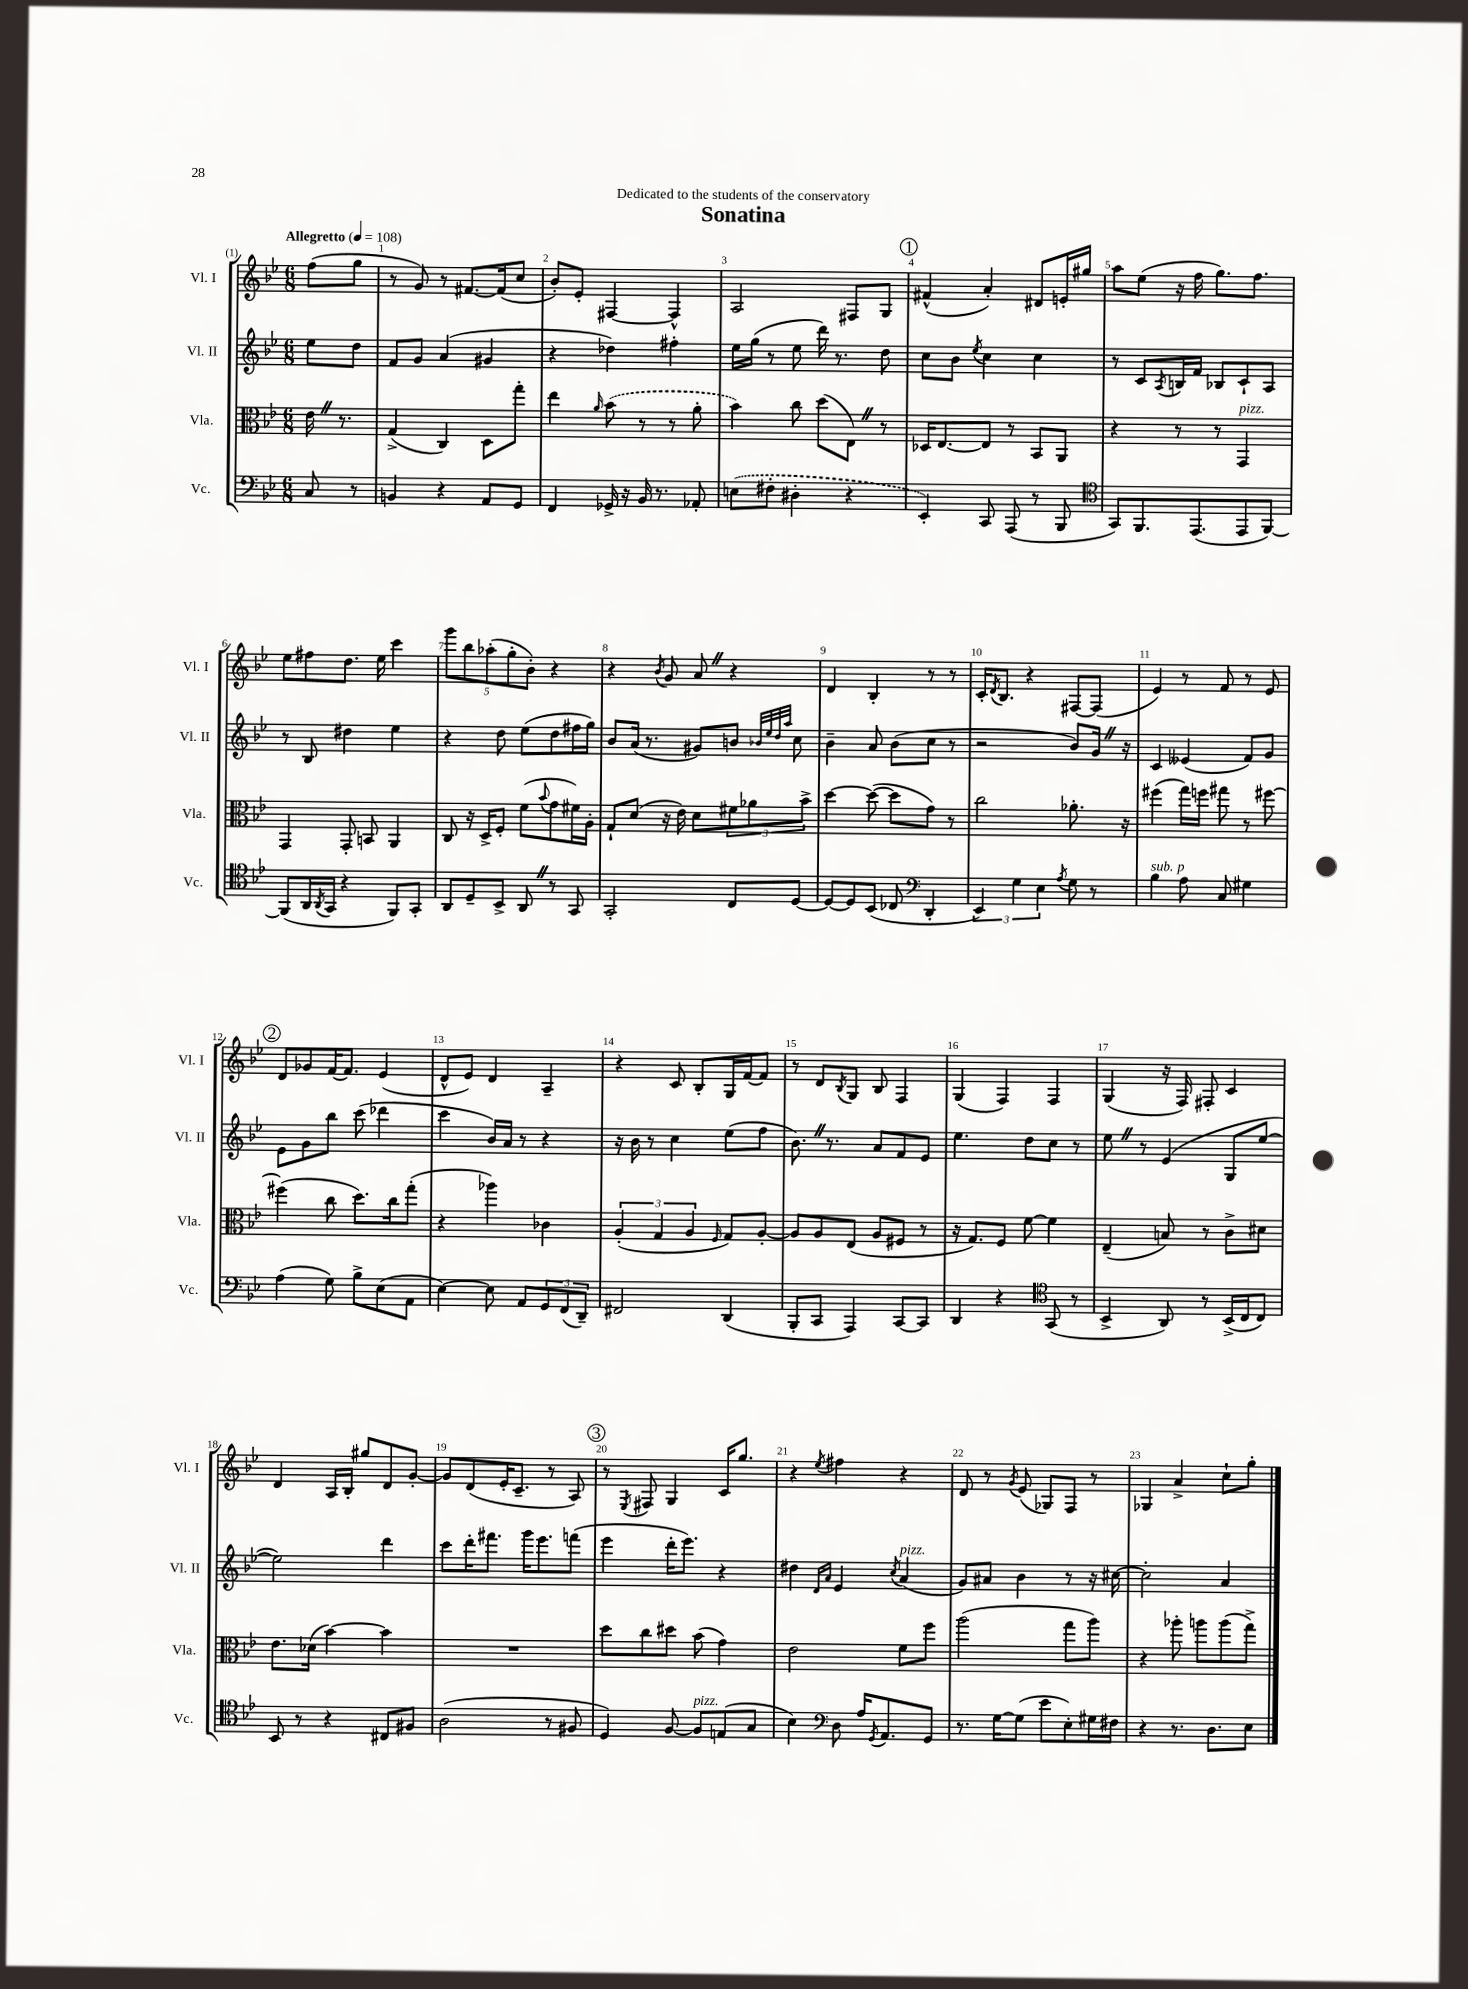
\header { title = "Sonatina" dedication = "Dedicated to the students of the conservatory" }
<<
\new StaffGroup <<
\new Staff = "s0" \with { instrumentName = "Vl. I" shortInstrumentName = "Vl. I" } {
    \clef treble \key bes \major \numericTimeSignature \time 6/8 \partial 4 \tempo "Allegretto" 4 = 108
    f''8( g''8 |
    r8 g'8) r8 fis'8.~ fis'16( c''8 |
    bes'8-.) ees'8-. fis4~ fis4-^ |
    a2 fis8 g8 |
    \mark \markup { \circle "1" } fis'4-^( a'4-.) dis'8 e'16-. gis''16 |
    a''8 ees''8( r16 f''16 g''8.) f''8. |
    ees''8 fis''8 d''8. ees''16 c'''4 |
    \tuplet 5/4 { g'''8 bes''8 aes''8-.( g''8-. bes'8-.) } r4 |
    r4 \acciaccatura { bes'8 } g'8 a'8 \once \override BreathingSign.text = \markup { \musicglyph "scripts.caesura.straight" } \breathe r4 |
    d'4 bes4-. r8 r8 |
    c'16-. \acciaccatura { d'8 } bes8. r4 fis8~ fis8( |
    ees'4) r8 f'8 r8 ees'8 |
    \mark \markup { \circle "2" } d'8 ges'8 f'16~ f'8. ees'4( |
    d'8-^ ees'8) d'4 a4-- |
    r4 c'8 bes8-. g16 f'16~ f'8 |
    r8 d'8 \acciaccatura { bes8 } g8 bes8 f4 |
    g4( f4) f4 |
    g4( r16 f16) fis8-. c'4 |
    d'4 a16 bes16-. gis''8 d'8 g'8~-. |
    g'8 d'8( ees'16-. c'8.-- r8 a8) |
    \mark \markup { \circle "3" } r8 \acciaccatura { ees8 } fis8 g4 c'16 g''8. |
    r4 \acciaccatura { ees''8 } fis''4 r4 |
    d'8 r8 \acciaccatura { g'8 } ees'8( ges8) f8 r8 |
    ges4 a'4-> c''8-! g''8-. \bar "|." |
}
\new Staff = "s1" \with { instrumentName = "Vl. II" shortInstrumentName = "Vl. II" } {
    \clef treble \key bes \major \numericTimeSignature \time 6/8 \partial 4
    ees''8 d''8 |
    f'8 g'8 a'4( gis'4 |
    r4 des''4) fis''4-. |
    ees''16 g''16( r8 ees''8 d'''16) r8. d''8 |
    \mark \markup { \circle "1" } c''8 bes'8 \acciaccatura { ees''8 } c''4 c''4 |
    r8 c'8 \acciaccatura { a8 } b16 f'16 bes8 c'8-! a8 |
    r8 bes8 dis''4 ees''4 |
    r4 d''8 ees''8( d''8 fis''16 g''16) |
    bes'8 a'16( r8. gis'8) b'8 \grace { bes'32 ees''32 d''32 a''32 } c''8 |
    bes'4-- a'8 bes'8( c''8 r8 |
    r2 bes'8) g'16 \once \override BreathingSign.text = \markup { \musicglyph "scripts.caesura.straight" } \breathe r16 |
    c'4 eeses'4( f'8) g'8 |
    \mark \markup { \circle "2" } ees'8 g'8 bes''8 c'''8( des'''4 |
    c'''4 bes'16) a'16 r8 r4 |
    r16 bes'16 r8 c''4 ees''8( f''8 |
    bes'8.) \once \override BreathingSign.text = \markup { \musicglyph "scripts.caesura.straight" } \breathe r8. a'8 f'8 ees'8 |
    ees''4. d''8 c''8 r8 |
    ees''8 \once \override BreathingSign.text = \markup { \musicglyph "scripts.caesura.straight" } \breathe r8 ees'4( g8 ees''8~ |
    ees''2) d'''4 |
    c'''8 d'''16-. fis'''8. g'''16 ees'''8. f'''8( |
    \mark \markup { \circle "3" } ees'''4 d'''16-. ees'''8.) r4 |
    dis''4 \grace { d'16 a'16 } ees'4 \acciaccatura { c''8 } a'4^\markup { \italic "pizz." }( |
    g'8) ais'8 bes'4 r8 r16 cis''16~ |
    cis''2-. a'4 \bar "|." |
}
\new Staff = "s2" \with { instrumentName = "Vla." shortInstrumentName = "Vla." } {
    \clef alto \key bes \major \numericTimeSignature \time 6/8 \partial 4
    ees'16 \once \override BreathingSign.text = \markup { \musicglyph "scripts.caesura.straight" } \breathe r8. |
    g4->( c4) d8 g''8-. |
    ees''4 \grace { a'16 } \once \slurDashed bes'8( r8 r8 a'8-. |
    bes'4) c''8 d''8( ees8) \once \override BreathingSign.text = \markup { \musicglyph "scripts.caesura.straight" } \breathe r8 |
    \mark \markup { \circle "1" } des16 ees8.~ ees8 r8 bes,8 a,8 |
    r4 r8 r8 g,4^\markup { \italic "pizz." } |
    g,4 g,8-. b,8 a,4 |
    c8 r16 d16-> f8-. f'8( \appoggiatura { bes'8 } g'8 fis'16) a16-. |
    g8-! d'8( r16 ees'16) d'8 \tuplet 3/2 { fis'8 aes'8 bes'8-> } |
    d''4~ d''8~( d''8 g'8) r8 |
    c''2 aes'8.-. r16 |
    fis''4( g''16) f''16 gis''8 r8 fis''8~ |
    \mark \markup { \circle "2" } fis''4( c''8 d''8.) c''16 g''8-.( |
    r4 aes''4) ces'4 |
    \tuplet 3/2 { a4-.( g4 a4 } \grace { f16 } g8) a8~-. |
    a8 a8 ees8( a8 fis8 r8 |
    r16 g8.) f8 f'8~ f'4 |
    ees4--( b8) r8 c'8-> dis'8 |
    ees'8. des'16( bes'4~) bes'4 |
    R2. |
    \mark \markup { \circle "3" } d''8 c''8 dis''8 bes'8( g'4) |
    ees'2 f'8 f''8 |
    a''2( g''8 a''8) |
    r4 aes''8-. a''8 a''8( g''8->) \bar "|." |
}
\new Staff = "s3" \with { instrumentName = "Vc." shortInstrumentName = "Vc." } {
    \clef bass \key bes \major \numericTimeSignature \time 6/8 \partial 4
    c8 r8 |
    b,4 r4 a,8 g,8 |
    f,4 ges,16-> r16 bes,16 r8. aes,8-. |
    \once \slurDashed e8( fis8-. dis4-. r4 |
    \mark \markup { \circle "1" } ees,4-.) c,8 a,,8( r8 bes,,8 |
    \clef tenor g,8) f,8. ees,8.( ees,8 f,8~) |
    f,8( a,16 \acciaccatura { a,8 } g,16 r4 f,8) g,8-. |
    a,8 d8-- bes,8-> a,8 \once \override BreathingSign.text = \markup { \musicglyph "scripts.caesura.straight" } \breathe r8 g,8 |
    g,2-. c8 d8~ |
    d8~ d8 bes,8( ces8 \clef bass d,4-. |
    \tuplet 3/2 { ees,4) g4 ees4 } \acciaccatura { a8 } g8 r8 |
    bes4^\markup { \italic "sub. p" } a8 c8 gis4 |
    \mark \markup { \circle "2" } a4( g8) bes8-> ees8( a,8 |
    ees4~) ees8 a,8 \tuplet 3/2 { g,8 f,8( d,8--) } |
    fis,2 d,4( |
    bes,,8-. c,8 a,,4) c,8~ c,8 |
    d,4 r4 \clef tenor g,8( r8 |
    bes,4-> a,8) r8 bes,16->( c16 c8) |
    bes,8 r8 r4 cis8 fis8 |
    a2( r8 fis8 |
    \mark \markup { \circle "3" } d4) f8~ f8^\markup { \italic "pizz." } e8( g8 |
    bes4) \clef bass d8 a16 \acciaccatura { g,8 } a,8. g,8 |
    r8. g16~ g8( ees'8 ees8-.) gis16 fis16 |
    r4 r8. d8. ees8 \bar "|." |
}
>>
>>
\layout { \context { \Score \override BarNumber.break-visibility = ##(#f #t #t) barNumberVisibility = #all-bar-numbers-visible } }
